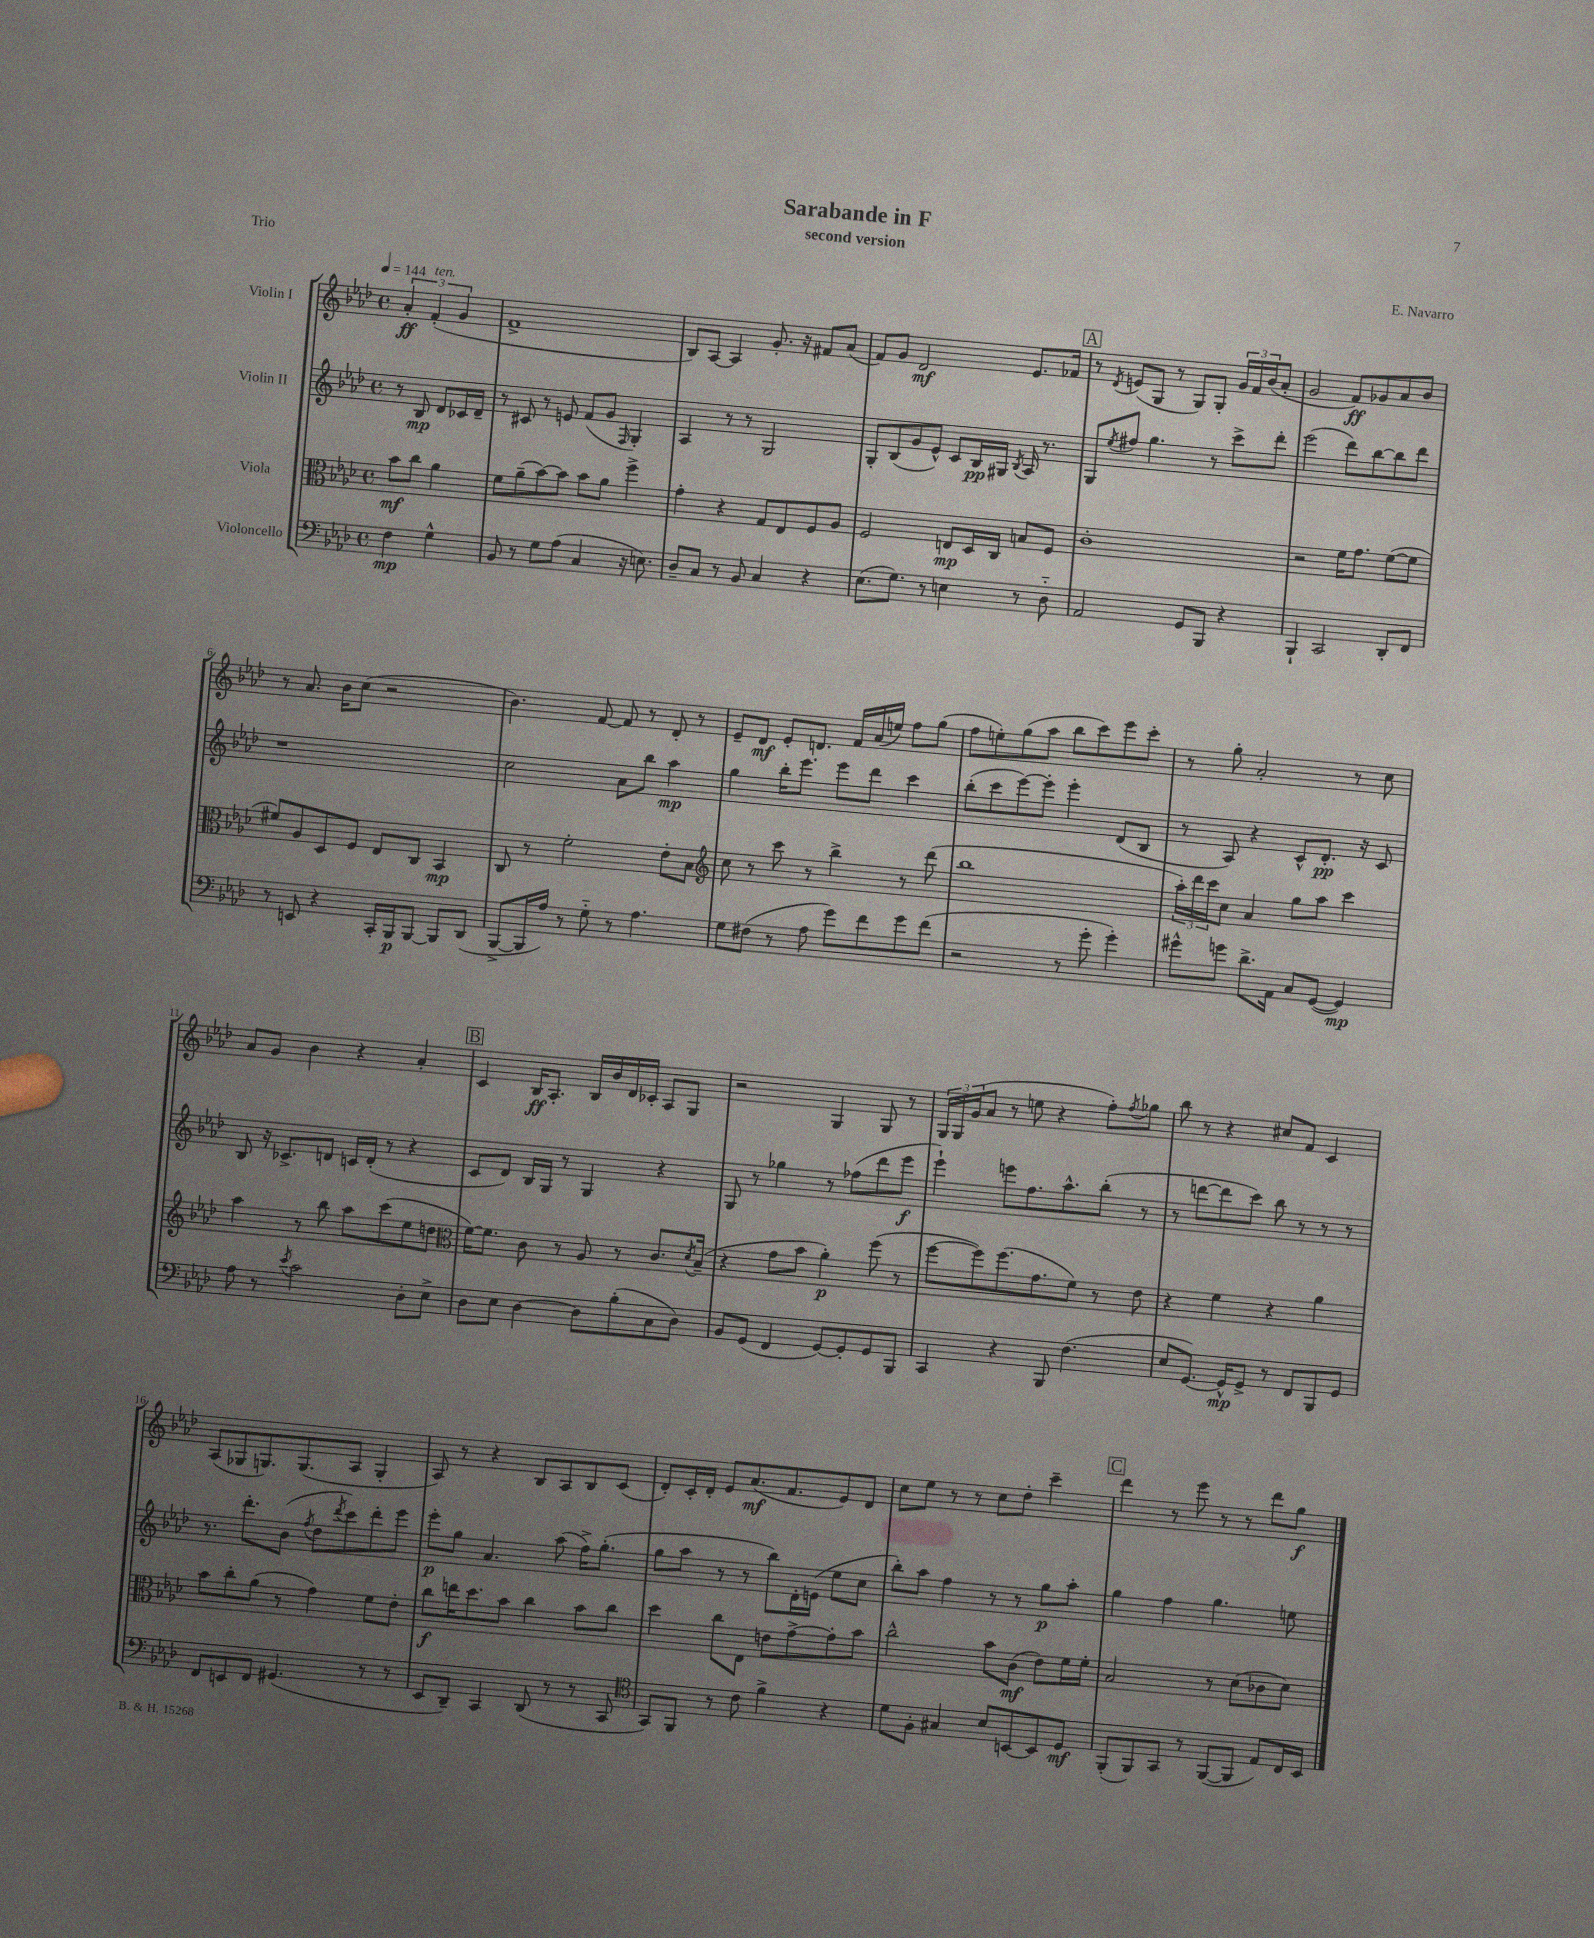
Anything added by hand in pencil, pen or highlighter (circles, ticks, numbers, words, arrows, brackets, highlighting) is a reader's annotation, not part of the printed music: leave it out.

**kern	**kern	**kern	**kern
*staff4	*staff3	*staff2	*staff1
*clefF4	*clefC3	*clefG2	*clefG2
*k[b-e-a-d-]	*k[b-e-a-d-]	*k[b-e-a-d-]	*k[b-e-a-d-]
*M4/4	*M4/4	*M4/4	*M4/4
*met(c)	*met(c)	*met(c)	*met(c)
*MM144	*MM144	*MM144	*MM144
4F\	8b-\L	8r	6a-'/
.	8cc\J	8B-/	.
.	.	.	(6f'/
4G^^\	4a-\	8d-/L	.
.	.	.	6g/
.	.	16c-/L	.
.	.	16d-~/JJ	.
=	=	=	=
8BB-/	8f\L	8r	1f^
8r	(8a-~\	8c#/	.
8G\L	[8b-\)	8r	.
(8A-\J	8b-\]J	8e/	.
4C/	8b-\L	(8f/L	.
.	8a-\J	8g/J	.
.	.	16qqF/	.
16r	4ff^\	4G'/)	.
8.E\)	.	.	.
=	=	=	=
8D-~/L	4g'\	4A-/	8B-/L)
8C/J	.	.	[8A-/J
8r	4r	8r	4A-/]
8BB-/	.	8r	.
4C/	8G/L	2G/	8.g'/
.	8E-/	.	.
.	.	.	16r
4r	8F/	.	8f#/L
.	8A-/J	.	(8a-/J
=	=	=	=
(8.E-\L	2F/	8G'/L	8f/L)
.	.	(8B-/	8g/J
8.G\J)	.	.	.
.	.	8g/	2d-/
8r	.	8e-^^/J)	.
4E\	8E/L	8c/L	.
.	16D-/L	16B-/L	.
.	16C/JJ	16G#/JJ	.
.	.	8qB-/	.
8r	8B/L	16A-/	8.e-/L
.	.	8.r	.
8D-'~\	8F/J	.	.
.	.	.	16f-/Jk
=	=	=	=
2AA-/	1c'	8G/L	8r
.	.	8qee-/	8qd-/
.	.	8ff#/J	(8e/L
.	.	4.gg\	8G/J
.	.	.	8r
8GG/L	.	.	8G/L)
8BBB-/J	.	8r	8G'/J
4r	.	8ccc^\L	24g/LL
.	.	.	24f/
.	.	.	(24b-/J
.	.	8ddd-'\J	8a-'/J
=	=	=	=
4BBB-`/	2r	(2eee-\	2g/
2CC/	.	.	.
.	16f\LK	8ddd-\L)	8f/L)
.	8.g\J	.	.
.	.	[8bb-\	8g-/
8DD-'/L	([8f\L	8bb-\]	8a-/
8FF/J	8f\]J	8ddd-\J	8b-/J
=	=	=	=
8r	8f#/L)	1r	8r
8EE/	8A-/	.	8.a-/
4r	8D-/	.	.
.	.	.	16b-\LK
.	8F/J	.	(8cc\J
16CC'/LL	8E-/L	.	2r
16BBB-/J	.	.	.
[8BBB-/J	8C/J	.	.
8BBB-/]L	4BB-/	.	.
(8DD-/J	.	.	.
=	=	=	=
[8BBB-^/L	8C/	2cc\	4.b-\)
16BBB-/]L	8r	.	.
16A-/JJ)	.	.	.
8r	2f'\	.	.
8G'~\	.	.	[8f/
8r	.	8a-\L	8f/]
4.A-\	.	8bb-\J	8r
.	8e-'\L	4aa-\	8d-'/
.	8B-\J	.	8r
=	=	=	=
*	*clefG2	*	*
8G\L	8cc\	4gg\	8e-~/L
(8F#\J	8r	.	8d-/J
8r	8ccc\	16bb-'\LK	8e-'/L
.	.	8.eee-\J	.
8A-\	8r	.	8.d/J
8g\L)	4bb-^\	8eee-\L	.
.	.	.	16f/LL
8f\	.	8ddd-\J	(16a-/
.	.	.	16ee/JJ)
8g\	8r	4ccc\	8ff\L
(8f\J	(8ddd-\	.	(8gg\J
=	=	=	=
2r	1bb-	(8bb-'\L	8ff\L
.	.	8ccc\	8ee'\)
.	.	[8eee-\)	(8gg\
.	.	8eee-'\]J	8aa-\J
8r	.	4eee-'\	8bb-\L
8g'\	.	.	8ccc\)
4g'\)	.	(8d-/L	8eee-\
.	.	8B-/J	8ccc'\J
=	=	=	=
8g#^^\L	24aa-'\LL)	8r	8r
.	24ddd-\	.	.
.	24ccc\J	.	.
8g\J	8cc\J	8A-/)	8gg'\
8.d-^\L	4a-/	4r	2a-'/
16AA-\Jk	.	.	.
8C/L	8gg\L	8c^^/L	.
([8GG/J	8aa-\J	8.d-'/J	.
4GG/])	4ccc\	.	8r
.	.	16r	.
.	.	8c/	8cc\
=	=	=	=
8A-\	4aa-\	8B-/	8a-/L
8r	.	16r	8g/J
.	.	8.c-^/L	.
8qe-/	.	.	.
2c\	8r	.	4b-\
.	8bb-\	8d/J	.
.	8aa-\L	16c/LL	4r
.	.	(16d'/JJ	.
.	(8ccc\	8r	.
8D-'\L	8ee-\	4r	4a-'/
8E-^\J	8dd\J	.	.
=	=	=	=
*	*clefC3	*	*
8D-\L	[16f\LK)	8c/L	4c/
.	8.f\]J	.	.
8E-\J	.	8d-/J)	.
[4D-\	8c\	16B-/LL	16B-/LK
.	.	16G/JJ	8.A-'/J
.	8r	8r	.
8D-\]L	8A-/	4G/	16B-/LL
.	.	.	16b-/
(8B-'\	8r	.	16d-/
.	.	.	16c-'/JJ
8C\	8.c/L	4r	8A-/L
8D-\J)	.	.	8G/J
.	8qd-/	.	.
.	(16B-~/Jk	.	.
=	=	=	=
8BB-/L	4r	8G/	2r
(8GG/J	.	8r	.
4FF/	8g\L	4gg-\	.
.	8b-\J	.	.
[8GG/L)	4a-'\)	8r	4G/
8GG'/]	.	(8ff-\L	.
8GG/	(8ff\	8ddd-\	8G/
8BBB-/J	8r	8eee-\J	8r
=	=	=	=
4CC/	[8ff\L	4eee-`\)	24G/LL
.	.	.	24G/
.	.	.	(24g/J
.	8ff\])	.	8a-/J
4r	(8.ff\	8eee\L	8r
.	.	8.ff\	8ee\
.	8.g\	.	.
8BBB-/	.	.	4r
.	.	8.aa-^^\	.
(4.F\	8f\J)	.	.
.	8r	(8bb-'\J	8ff'\L)
.	.	.	8qff/
.	8e-\	8r	8gg-\J
=	=	=	=
8E-/L	4r	8r	8bb-\
[8.GG/J)	.	[8ddd\L	8r
.	4f\	8ddd\]	4r
16GG^^/]LK	.	.	.
8GG^/J	.	8ccc\J)	.
8r	4r	8bb-\	8cc#/L
8FF/L	.	8r	8f/J
8BBB-/	4a-\	8r	4c/
8GG/J	.	8r	.
=	=	=	=
8FF/L	8b-\L	8.r	(8A-/L
8EE/	8cc'\	.	8G-/
.	.	8.ddd-'\L	.
8FF/J	(8a-\J	.	8.G/)
(4.GG#/	8r	(8b-\J	.
.	.	.	(8.G/
.	.	8qff/	.
.	4g\)	8dd-\L	.
.	.	8qddd-/	.
.	.	8ccc\)	8A-/J
8r	8f\L	8ddd-'\	4G'/
8r	8e-'\J	8eee-\J	.
=	=	=	=
8EE-/L	8cc\L	8eee-'\L	8A-/)
8DD-~/J)	16ee\K	8gg\J	8r
.	8.dd-\	.	.
4CC/	.	4.a-/	4r
.	8b-\J	.	.
(8DD-/	4cc\	.	8B-/L
8r	.	(8aa-\	8A-/
8r	8b-\L	16ff^\LK)	8B-/
.	.	(8.gg'\J	.
8CC/	8cc\J	.	(8c/J
=	=	=	=
*clefC4	*	*	*
8GG/L)	4dd-\	8gg\L	8d-'/L)
8FF/J	.	8aa-\J	16c'/L
.	.	.	16d-'/JJ
8r	8cc\L	8r	8e-/L
8c\	8E-\J	8r	(8.a-/
4f^\	8e\L	8bb-\L)	.
.	.	.	8.f/
.	[8g^\	16d-'\L	.
.	.	(16e\JJ	.
4r	8g'\]	8ee-\L	8e-/)
.	8b-\J	8cc\J	8d-/J
=	=	=	=
8d-\L	2cc^^\	8bb-'\L)	8cc\L
8F'\J	.	8aa-\J	8ee-\J
4G#/	.	4ff\	8r
.	.	.	8r
8B-/L	8b-\L	8r	8cc\L
[8BB/	(8c\J	8r	8dd-'\J
8BB/]	8e-\L)	8gg\L	4ccc~\
8D-/J	16f\L	8aa-'\J	.
.	16f'\JJ	.	.
=	=	=	=
(8FF'/L	2B-/	4gg\	4ddd-\
8FF/)	.	.	.
8GG/J	.	4ff\	8r
8r	.	.	8eee-\
([8FF/L	8r	4.gg\	8r
8FF/]J	(8d-\L	.	8r
8E-/L)	8c-\	.	8ddd-\L
16C/L	8d-\J)	8ee\	8gg\J
16BB-/JJ	.	.	.
==	==	==	==
*-	*-	*-	*-
